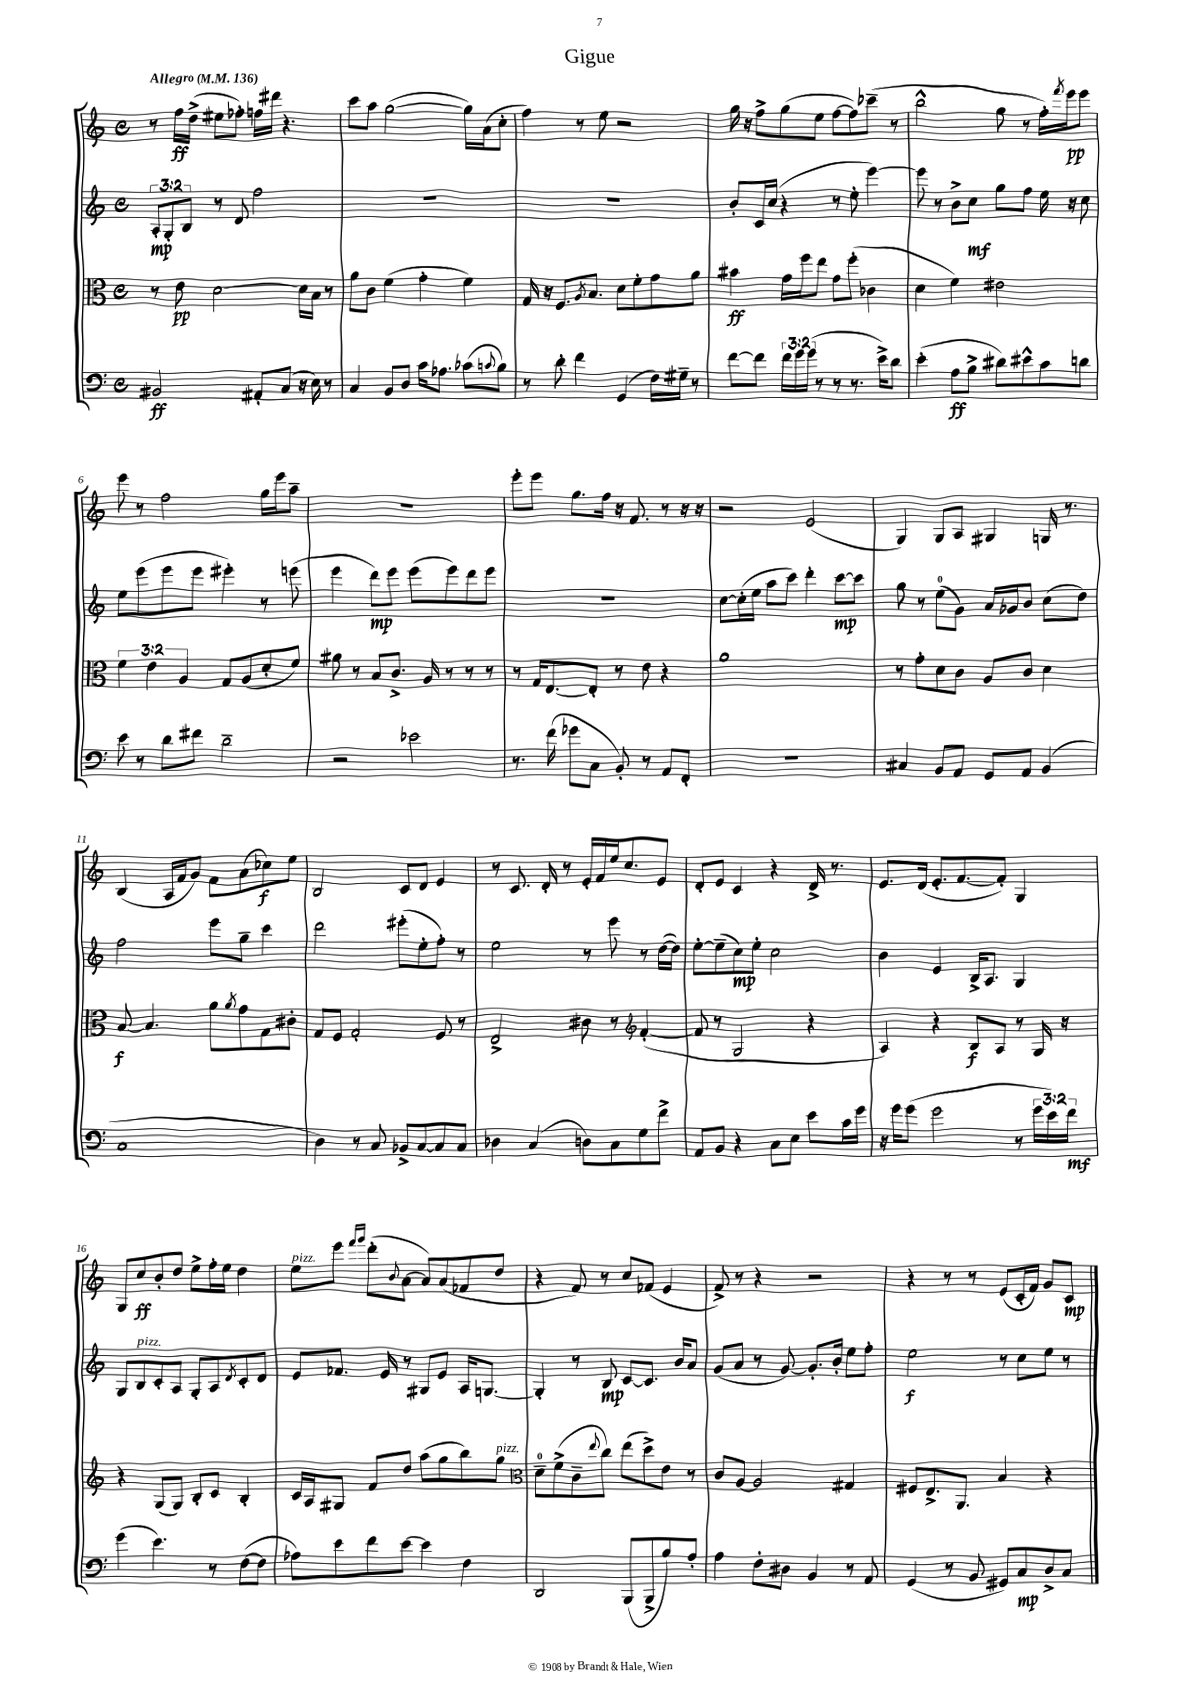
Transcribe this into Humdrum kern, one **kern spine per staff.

**kern	**kern	**kern	**kern
*staff4	*staff3	*staff2	*staff1
*clefF4	*clefC3	*clefG2	*clefG2
*k[]	*k[]	*k[]	*k[]
*M4/4	*M4/4	*M4/4	*M4/4
*met(c)	*met(c)	*met(c)	*met(c)
*MM136	*MM136	*MM136	*MM136
2BB#/	8r	12A'/L	8r
.	.	12G'/	.
.	8e\	.	16ff\LL
.	.	12B/J	.
.	.	.	(16dd^\JJ
.	[2d\	8r	8ee#\L
.	.	8d/	8ff-'\J)
8AA#'/L	.	2ff\	16ff\LL
.	.	.	16ddd#\JJ
(8C/J	.	.	4.r
16r	16d\]LL	.	.
16E\)	16B\JJ	.	.
8r	8r	.	.
=	=	=	=
4C/	8a\L	1r	8ccc\L
.	8c\J	.	8aa\J
8BB/L	(4f\	.	([2gg\
8D/J	.	.	.
16c\LK	4g'\	.	.
8.A-\J	.	.	.
(8c-\L	4f\)	.	16gg\]LL)
.	.	.	(16a\J
8qqc/	.	.	.
8B\J)	.	.	8cc'\J
=	=	=	=
8r	16G/	1r	4ff\)
.	16r	.	.
8d'\	8.F/L	.	.
4f\	.	.	8r
.	8qA/	.	.
.	8.B/J	.	.
.	.	.	8ee\
(4GG/	8d\L	.	2r
.	8f'\	.	.
16F\LL)	8g\	.	.
16G#~\JJ	.	.	.
8r	8a\J	.	.
=	=	=	=
[8f\L	4b#\	8b'/L	16gg\
.	.	.	16r
8f\]J	.	16c/L	8ff^\L
.	.	(16cc/JJ	.
24f\LL	16g\LL	4r	(8gg\
24g\	.	.	.
.	16ff\J	.	.
(24g\JJ	.	.	.
8r	8ee\J	.	8ee\J
8r	8g\L	8r	[8ff\L
8.r	(8ff'\J	8ee'\	8ff\])
.	4c-\	[4eee\)	(8ccc-~\J
16e^\LK)	.	.	.
8d\J	.	.	8r
=	=	=	=
(4e'\	4d\	8eee\]	2bb^^\
.	.	8r	.
8A\L	4f\)	8b^\L	.
8B^\J	.	8cc\J	.
8d#\L)	2e#\	8gg\L	8gg\
8e#^^\	.	8ff\J	8r
8c\	.	16ee\	16ff'\LL)
.	.	.	8qfff/
.	.	16r	16eee\J
8d\J	.	8cc\	8eee\J
=	=	=	=
8e\	6f\	8ee\L	8eee\
8r	.	(8eee\	8r
.	6e\	.	.
8d\L	.	8eee\	2ff\
.	6A/	.	.
8f#\J	.	8eee\J	.
2d~\	8G/L	4eee#'\)	.
.	(8A/	.	.
.	8d'/	8r	16gg\LL
.	.	.	16eee\J
.	8f/J)	(8eee\	8aa~\J
=	=	=	=
2r	8a#\	4eee\	1r
.	8r	.	.
.	8B/L	8ddd\L)	.
.	8.c^/J	8eee\J	.
2e-\	.	(8eee\L	.
.	16A/	.	.
.	8r	8eee\)	.
.	8r	8ddd\	.
.	8r	8eee\J	.
=	=	=	=
8.r	8r	1r	8eee'\L
.	16G/LK	.	8eee\J
(16f\	[8.E/	.	.
8g-\L	.	.	8.gg\L
8C\J	8E'/]J	.	.
.	.	.	16ff\Jk
8BB'/)	8r	.	16r
.	.	.	8.f/
8r	8e\	.	.
8AA/L	4r	.	8r
8FF'/J	.	.	16r
.	.	.	16r
=	=	=	=
1r	1a	[8cc\L	2r
.	.	(16cc'\]L	.
.	.	16ee\JJ	.
.	.	8aa\L	.
.	.	8ccc\J)	.
.	.	4ddd'\	(2e/
.	.	[8ccc\L	.
.	.	8ccc\]J	.
=	=	=	=
4C#/	8r	8gg\	4G/)
.	8g'\L	8r	.
8BB/L	8d\	(8ee\L	8G/L
8AA/J	8c\J	8g\J)	8A/J
8GG/L	8A/L	16a/LL	4G#/
.	.	16g-/J	.
8AA/J	8c/J	8b/J	.
(4BB/	4d\	(8cc\L	16G/
.	.	.	8.r
.	.	8dd\J)	.
=	=	=	=
1C	[8B/	2ff\	(4B/
.	4.B/]	.	.
.	.	.	16A/LL
.	.	.	16f/J
.	.	.	8g/J)
.	8a\L	8eee\L	8f\L
.	8qa/	.	.
.	8g\	8gg~\J	(8a\
.	8G\	4ccc\	8cc-\)
.	8c#'\J	.	8ee\J
=	=	=	=
4D\)	8G/L	2ddd\	2B/
.	8F/J	.	.
8r	2G'/	.	.
8C/	.	.	.
8BB-^/L	.	(8eee#'\L	8c/L
[8C/	.	8ee'\	8d/J
8C/]	8F/	8ff'\J)	4e/
8C/J	8r	8r	.
=	=	=	=
4D-\	2E^/	2ee\	8r
.	.	.	8.c/
(4C/	.	.	.
.	.	.	16d'/
.	.	.	8r
8D\L)	8c#\	8r	16e'/LL
.	.	.	16f/
8C\	8r	8eee\	16ee/J
.	.	.	8.cc/
*	*clefG2	*	*
8G\	([4f'/	8r	.
8f^\J	.	([16dd\LL	8e/J
.	.	16dd\]JJ)	.
=	=	=	=
8AA/L	8f/]	[8ee'\L	8d'/L
8BB/J	8r	(8ee~\]	8e/J
4r	2G/	8cc\)	4c/
.	.	8ee'\J	.
8C\L	.	2cc\	4r
8E\J	.	.	.
8e\L	4r	.	16d^/
.	.	.	8.r
16c\L	.	.	.
16g\JJ	.	.	.
=	=	=	=
16r	4A/)	4b\	8.e/L
16g\LK	.	.	.
(8g\J	.	.	.
.	.	.	(16d/Jk
2g\	4r	4e/	8.e'/L
.	.	.	[8.f/
.	8B/L	16B^/LK	.
.	.	8.A/J	.
.	8A/J	.	8f'/]J)
8r	8r	4G/	4G/
24g\LL	16G/	.	.
24e\)	.	.	.
.	16r	.	.
24f\JJ	.	.	.
=	=	=	=
(4g\	4r	8G/L	8G/L
.	.	8B/	8cc/
4.e\)	(8G/L	8c'/	8b'/
.	8G/J)	8A/J	8dd/J
.	8B'/L	8G'/L	8ee^\L
8r	8c/J	8A/	16ff'\L
.	.	.	16ee\JJ
.	.	8qd/	.
([8F\L	4B'/	8c'/	4dd\
8F\]J	.	8d/J	.
=	=	=	=
8A-\L)	16c/LL	8e/L	8ee\L
.	16A/J	.	.
8e\	8G#/J	8.f-/J	8eee\J
.	.	.	16qqfff/LL
.	.	.	16qqggg/JJ
8f\	8f/L	.	(8ddd'\L
.	.	16e/	.
.	.	.	8qqb/
[8e\J	8dd/J	8r	[8a\J
4e\]	(8aa\L	8G#/L	8a/]L)
.	8gg\	8e/J	(8a/
4F\	8bb\)	16A/LK	8f-/
.	.	[8.G/J	.
.	8gg\J	.	8dd/J
=	=	=	=
*	*clefC3	*	*
2DD/	8d~\L	4G'/]	4r
.	(8f^\	.	.
.	8c~\	8r	8f/)
.	8qqee/	.	.
.	8cc\J)	8B/	8r
(8BBB/L	(8ee\L	[8c/L	8cc/L
8BBB^/	8dd^\)	8.c/]J	(8f-/J
8B/)	8e\J	.	4e/
.	.	16b/LK	.
8A'/J	8r	8a/J	.
=	=	=	=
4A\	8c/L	(8g/L	8f^/)
.	[8A/J	8a/J	8r
8F'\L	2A/]	8r	4r
8D#\J	.	[8g/)	.
4BB/	.	8.g'/]L	2r
.	.	16b'/Jk	.
8r	4G#/	8ee\L	.
8AA/	.	8ff'\J	.
=	=	=	=
(4GG/	8F#/L	2ee\	4r
.	8.E^/	.	.
8r	.	.	8r
.	8.AA/J	.	.
8BB/	.	.	8r
8GG#/L)	4B/	8r	(8e/L
8C/	.	8cc\L	16c'/L
.	.	.	16f/JJ)
8D^/	4r	8ee\J	8g/L
8C/J	.	8r	8c/J
==	==	==	==
*-	*-	*-	*-
